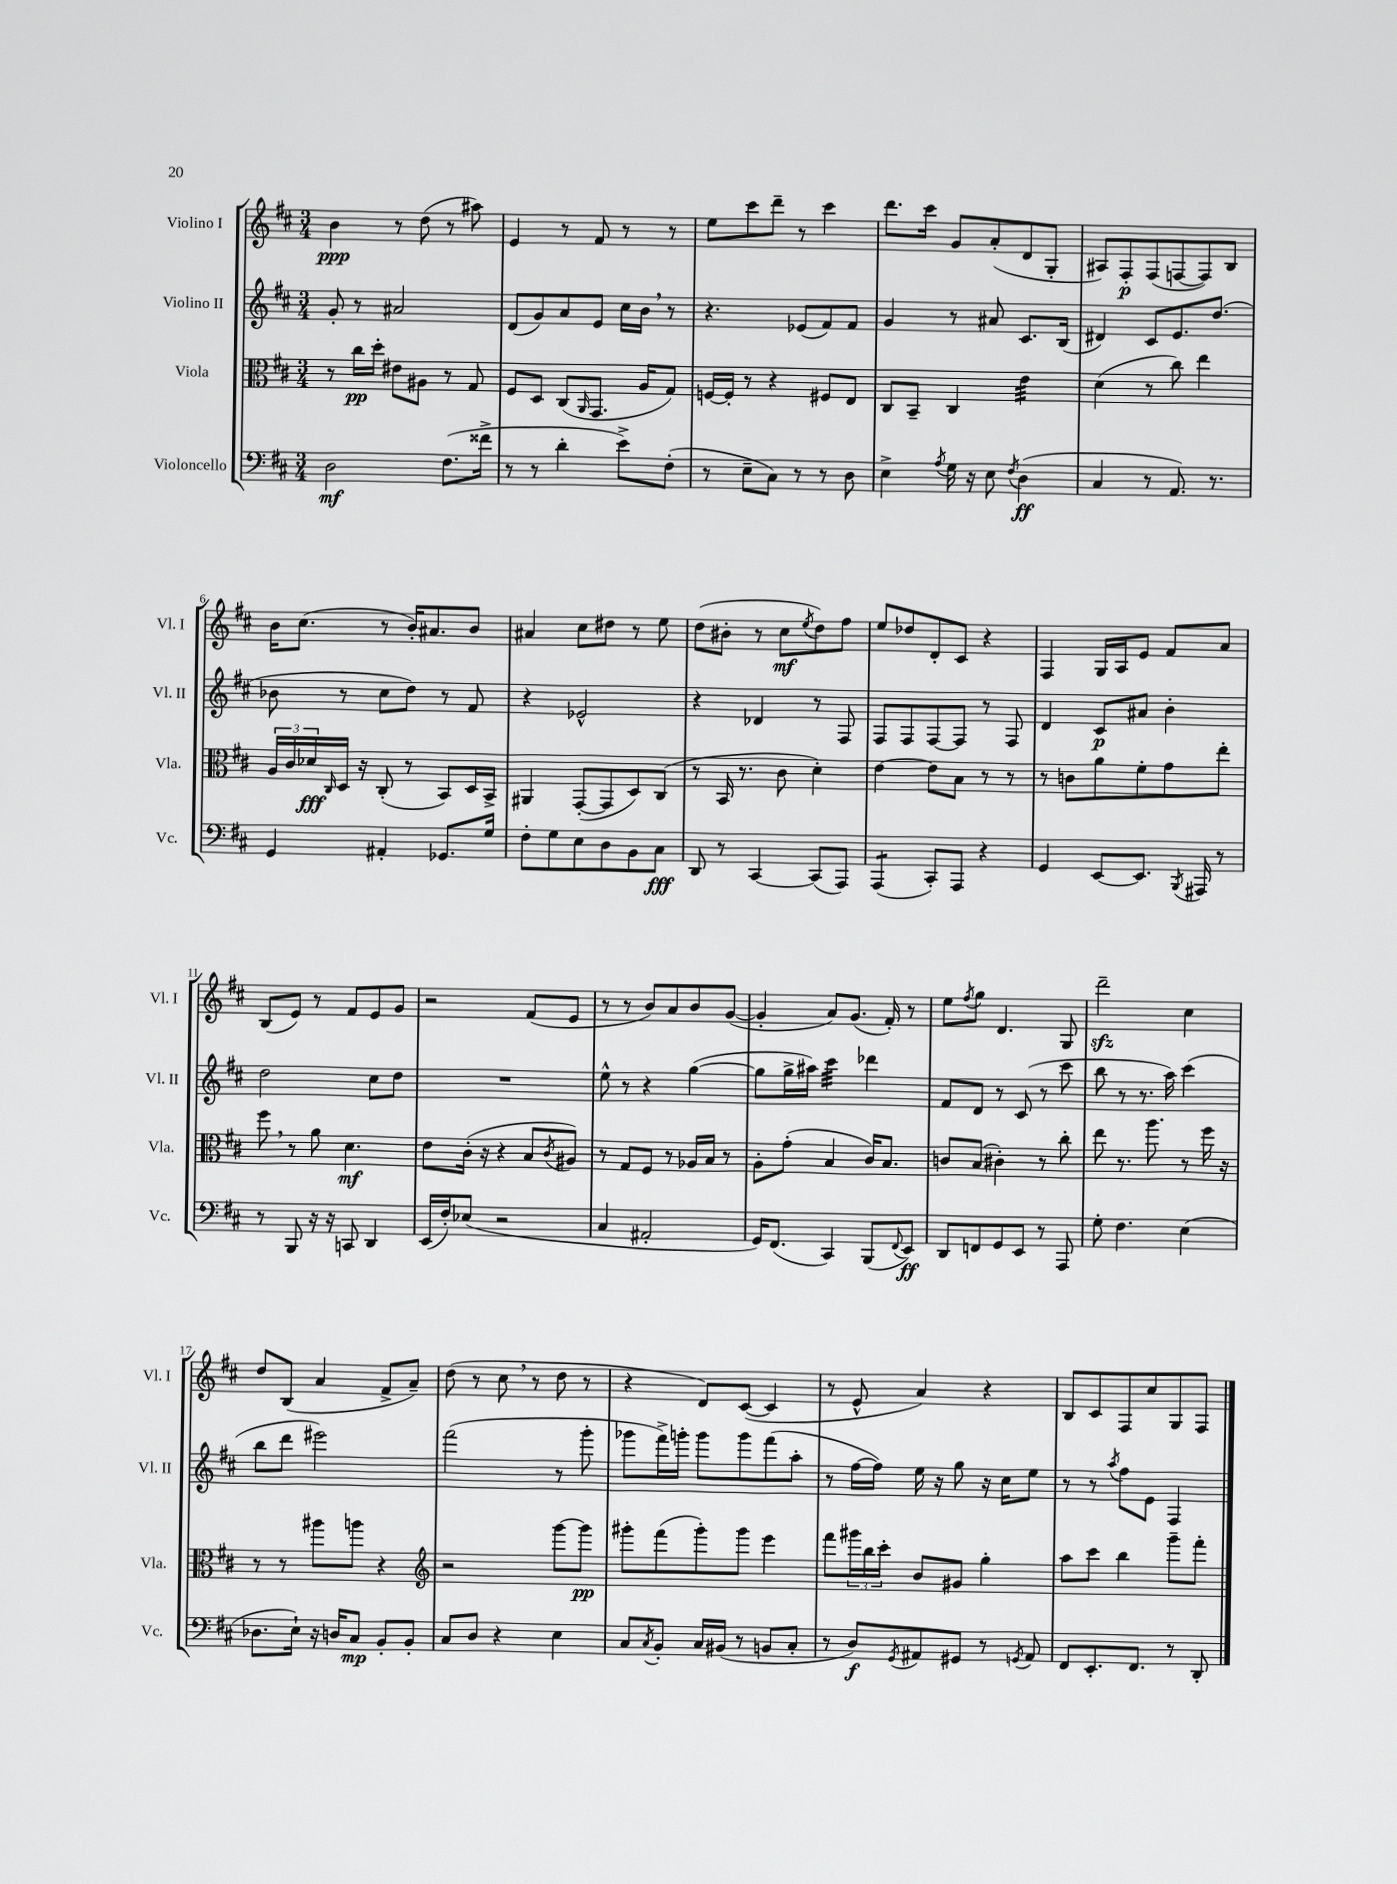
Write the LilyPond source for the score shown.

<<
\new StaffGroup <<
\new Staff = "s0" \with { instrumentName = "Violino I" shortInstrumentName = "Vl. I" } {
    \clef treble \key d \major \numericTimeSignature \time 3/4
    b'4\ppp r8 d''8( r8 ais''8) |
    e'4 r8 fis'8 r8 r8 |
    e''8 cis'''8 d'''8-- r8 cis'''4 |
    d'''8. cis'''16 g'8 a'8-.( d'8 g8-. |
    ais8) fis8-.\p fis8( f8~ f8) b8 |
    b'16 cis''8.( r8 b'16-.) ais'8. b'8 |
    ais'4 cis''8 dis''8 r8 e''8 |
    d''8( bis'8-. r8 cis''8\mf \acciaccatura { e''8 } d''8) fis''8 |
    e''8 des''8 d'8-. cis'8 r4 |
    fis4 g16 a16 e'8 fis'8 a'8 |
    b8( e'8) r8 fis'8 e'8 g'8 |
    r2 fis'8( e'8 |
    r8 r8 b'8) a'8 b'8 g'8~( |
    g'4-. a'8) g'8.( fis'16-.) r8 |
    e''8 \acciaccatura { fis''8 } g''8 d'4. g8 |
    d'''2--\sfz cis''4 |
    d''8 b8( a'4 fis'8-> a'8--) |
    d''8( r8 cis''8 \breathe r8 d''8 r8 |
    r4 d'8) cis'8~( cis'4 |
    r8 e'8-^ a'4) r4 |
    b8 cis'8 fis8 cis''8 g8 fis8 \bar "|." |
}
\new Staff = "s1" \with { instrumentName = "Violino II" shortInstrumentName = "Vl. II" } {
    \clef treble \key d \major \numericTimeSignature \time 3/4
    g'8-. r8 ais'2 |
    d'8( g'8) a'8 e'8 cis''16 b'16 \breathe r8 |
    r4. ees'8( fis'8) fis'8 |
    g'4 r8 ais'8 cis'8. b16( |
    dis'4) cis'8 e'8. d''8.( |
    bes'8 r8 cis''8 d''8) r8 fis'8 |
    r4 ees'2-^ |
    r4 des'4 r8 fis8 |
    fis8 fis8 fis8~ fis8 r8 fis8 |
    d'4 cis'8\p ais'8 b'4-. |
    d''2 cis''8 d''8 |
    R2. |
    e''8-^ r8 r4 g''4~( |
    g''8 g''16-> ais''16) cis'''4:32 des'''4 |
    fis'8 d'8 r8 cis'8( r8 cis'''8 |
    b''8 r8 r8. a''16) cis'''4( |
    b''8 d'''8 eis'''2) |
    fis'''2( r8 g'''8-. |
    ges'''8 fis'''16->) g'''16-. g'''8 g'''8 fis'''8( a''8-. |
    r8 fis''16~ fis''16) e''16 r16 g''8 r16 cis''16 e''8 |
    r8 r8 \acciaccatura { a''8 } fis''8 e'8 fis4 \bar "|." |
}
\new Staff = "s2" \with { instrumentName = "Viola" shortInstrumentName = "Vla." } {
    \clef alto \key d \major \numericTimeSignature \time 3/4
    r8 cis''16\pp d''16-. eis'8 ais8 r8 g8 |
    fis8 d8 cis8( \grace { a,16 } g,8. a16 g8) |
    f16~ f16-. r8 r4 fis8 e8 |
    cis8 b,8-- cis4 e'4:32 |
    d'4( r8 cis''8) e''4 |
    \tuplet 3/2 { a16 cis'16 des'16\fff } \grace { cis16 } d16 r16 cis8-.( r8 b,8) d16 b,16-> |
    ais,4 g,8~-.( g,8 d8) cis8( |
    r8 b,16 r8. cis'8 d'4-.) |
    e'4~ e'8 b8 r8 r8 |
    r8 c'8 a'8 fis'8-. g'8 e''8-. |
    fis''8 \breathe r8 a'8 d'4.\mf |
    e'8 cis'16-.( r16 r4 b8 \acciaccatura { cis'8 } ais8) |
    r8 g8 fis8 r8 aes16 b16 r8 |
    a8-. g'8-.( b4 cis'16) b8. |
    c'8 b8( cis'4-.) r8 cis''8-. |
    e''8 r8. a''8. r8 fis''16 r16 |
    r8 r8 ais''8 a''8 r4 |
    \clef treble r2 g'''8~ g'''8\pp |
    gis'''8-. fis'''8( gis'''8-.) gis'''8 e'''4 |
    fis'''8 \tuplet 3/2 { gis'''16 b''16 cis'''16-. } b'8 gis'8 g''4-. |
    a''8 cis'''8 b''4 g'''8-- fis'''8-. \bar "|." |
}
\new Staff = "s3" \with { instrumentName = "Violoncello" shortInstrumentName = "Vc." } {
    \clef bass \key d \major \numericTimeSignature \time 3/4
    d2\mf fis8.( fisis'16-> |
    r8 r8 d'4-. e'8->) fis8-.( |
    r8 e8-- cis8) r8 r8 d8 |
    e4-> \acciaccatura { a8 } g16 r16 e8 \acciaccatura { fis8 } d4\ff( |
    cis4 r8 a,8.) r8. |
    g,4 ais,4-. ges,8. g16 |
    fis8-. g8 e8 d8 b,8 cis8\fff |
    d,8 r8 cis,4~ cis,8( a,,8) |
    a,,4:8( cis,8-.) a,,8 r4 |
    g,4 e,8~ e,8. \acciaccatura { b,,8 } ais,,16 r8 |
    r8 b,,8 r16 r16 c,8 d,4 |
    e,16( fis16-.) ees8( r2 |
    cis4 ais,2-. |
    g,16) fis,8.( cis,4) b,,8( \appoggiatura { fis,8 } e,8\ff) |
    d,8 f,8 g,8 e,8 r8 a,,8 |
    g8-. fis4. e4( |
    des8. e16-!) r16 d16 cis8\mp b,8-. b,8-. |
    cis8 d8 r4 e4 |
    cis8 \acciaccatura { cis8 } b,8-. cis16 bis,16( r8 b,8 cis8-. |
    r8 d8\f) \acciaccatura { g,8 } ais,8 gis,8 r8 \acciaccatura { g,8 } ais,8 |
    fis,8 e,8.-. fis,8. r8 d,8-. \bar "|." |
}
>>
>>
